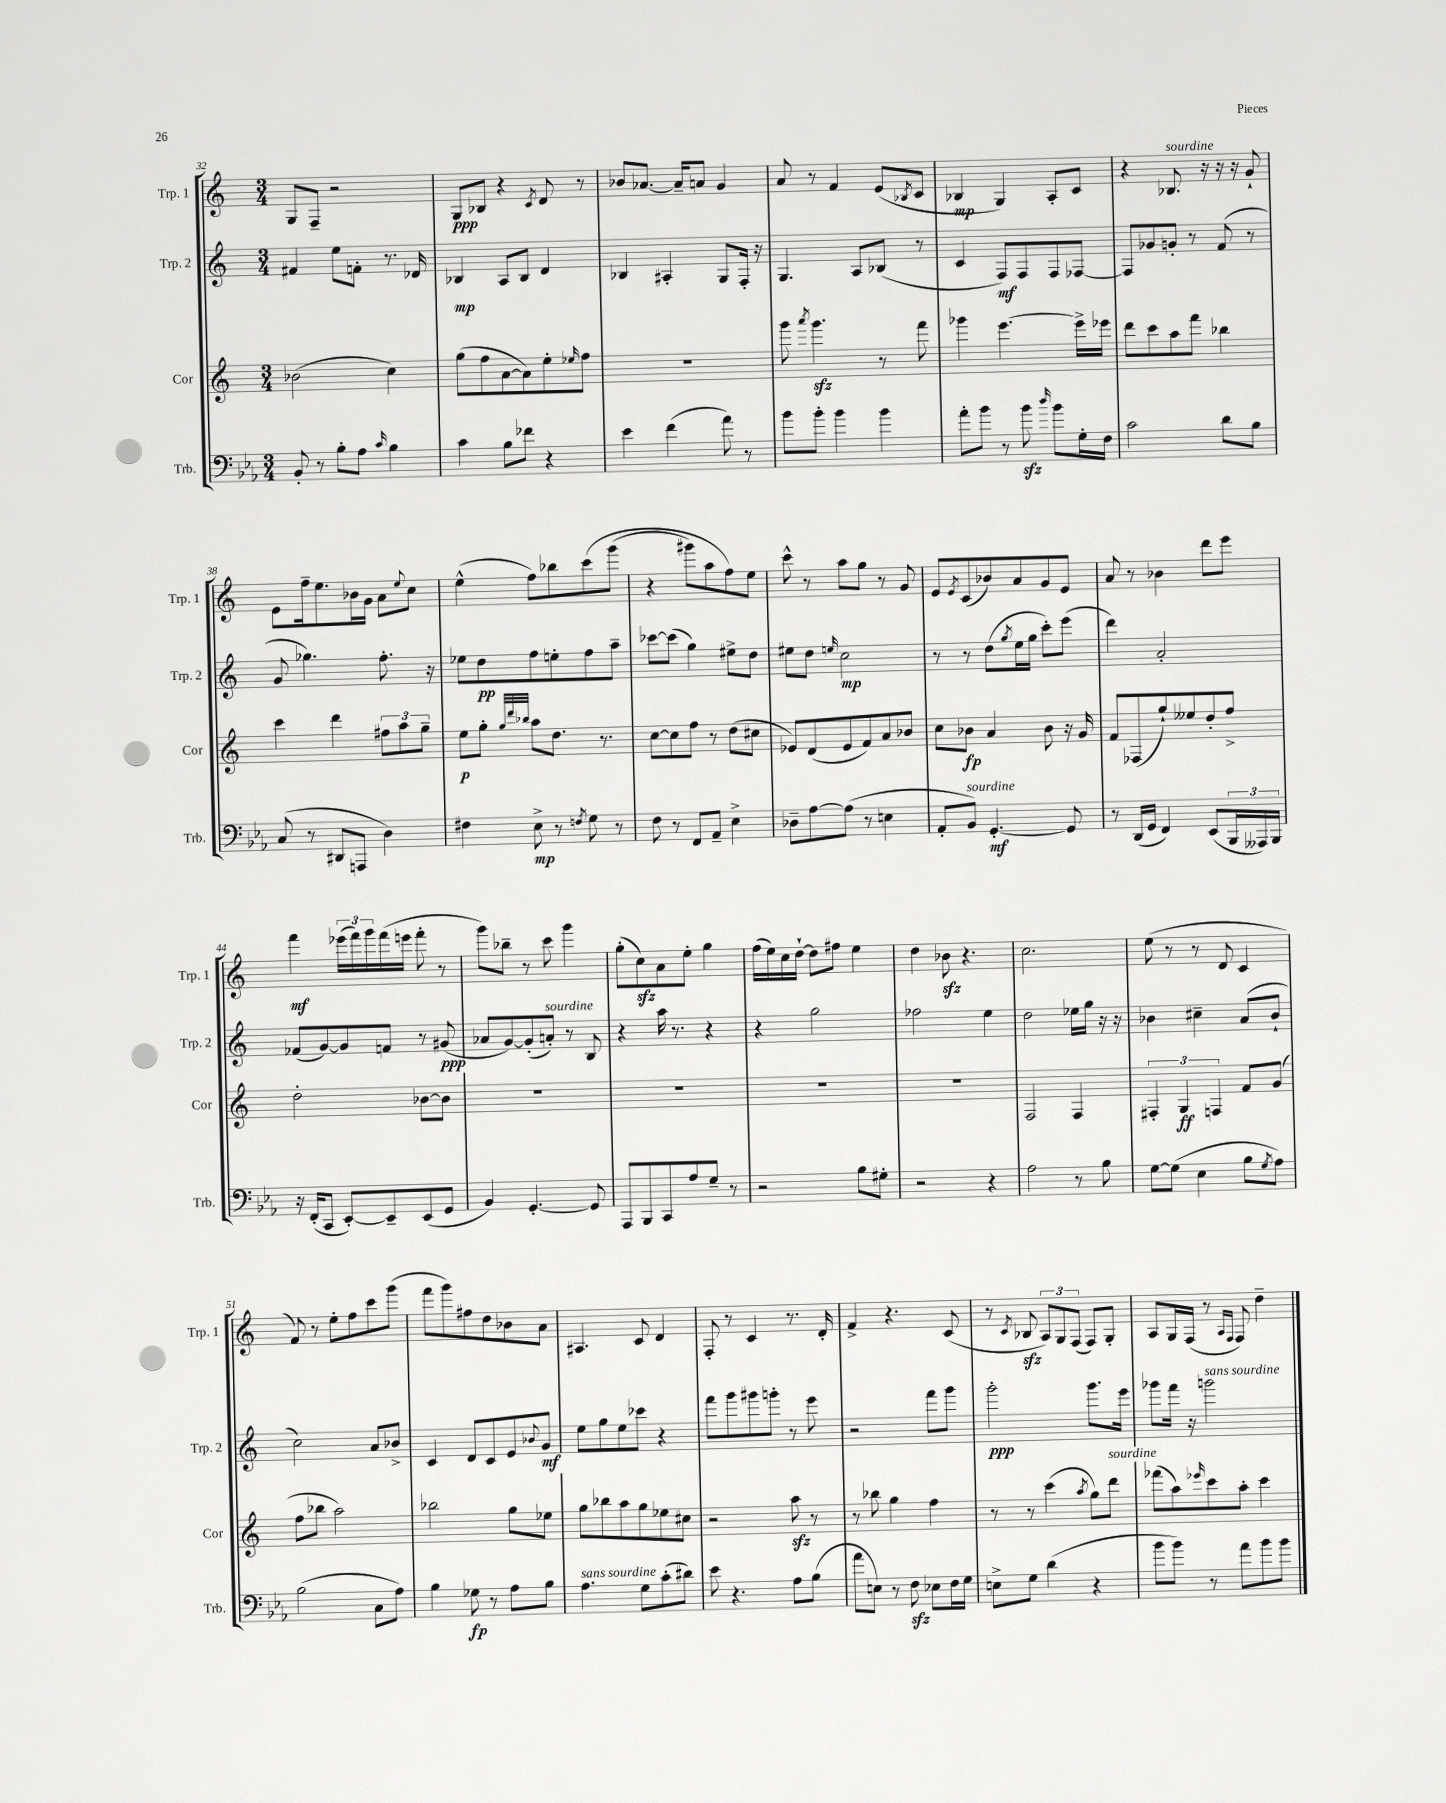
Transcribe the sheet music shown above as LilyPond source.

<<
\new StaffGroup <<
\new Staff = "s0" \with { instrumentName = "Trp. 1" shortInstrumentName = "Trp. 1" } {
    \clef treble \key c \major \numericTimeSignature \time 3/4
    g8 f8-- r2 |
    g8\ppp bes8 r4 \acciaccatura { c'8 } d'8 r8 |
    bes'8 aes'8.~ aes'16-- a'8 g'4 |
    a'8 r8 f'4 e'8( \acciaccatura { bes8 } c'8 |
    bes4\mp g4) a8-. c'8 |
    r4 bes8.^\markup { \italic "sourdine" } r16 r16 r16 g'8-! |
    e'8 f''16-- e''8. bes'16 g'16 a'8 \appoggiatura { e''8 } c''8 |
    e''4-^( f''8) bes''8 c'''8\( g'''8( |
    r4 gis'''8) a''8 f''8\) e''8 |
    c'''8-^ r8 a''8 g''8 r8 g'8 |
    e'8 \acciaccatura { e'8 } c'8( bes'8) a'8 g'8 e'8 |
    a'8 r8 bes'4 d'''8 e'''8 |
    f'''4\mf \tuplet 3/2 { ees'''16( f'''16) g'''16 } f'''16( e'''16 f'''8-. r8 |
    g'''8) bes''8-- r8 c'''8 g'''4 |
    g''8-.( c''8\sfz) a'8 e''8-. g''4 |
    f''16( e''16) c''16 d''16~-! d''8 fis''8 e''4 |
    d''4 bes'8\sfz r4. |
    c''2. |
    e''8( r8 r8 d'8 c'4 |
    f'8) r8 e''8-. f''8 c'''8 g'''8( |
    f'''8 g'''8) fis''8 d''8 bes'8 a'8 |
    ais4. c'8 d'4 |
    f8-. r8 c'4 r8. d'16-. |
    f'4-> r4. c'8( |
    r8 \acciaccatura { c'8 } bes8\sfz \tuplet 3/2 { a8) g8 f8( } f8) g8-. |
    a8 g16 f16( r8 \grace { a16 f16 } f8) d''4-- \bar "|." |
}
\new Staff = "s1" \with { instrumentName = "Trp. 2" shortInstrumentName = "Trp. 2" } {
    \clef treble \key c \major \numericTimeSignature \time 3/4
    fis'4 e''8 f'8-. r8. des'16 |
    bes4\mp a8 bes8 d'4 |
    bes4 ais4-. g8 f16-. r16 |
    g4. a8 bes8( r8 |
    c'4 f8\mf) f8 f8 fes8~ |
    fes8 ges'8 g'8-. r8 f'8( r8 |
    g'8 ges''4.) f''8.-. r16 |
    ees''8 d''8\pp f''8 e''8-. f''8 a''8-- |
    ces'''8~ ces'''8( g''4) eis''8-> d''8 |
    eis''8 d''8 \grace { e''16 } c''2\mp |
    r8 r8 d''8( \acciaccatura { g''8 } e''16 g''16 c'''8-.) e'''8( |
    d'''4) a'2-. |
    fes'8( g'8~) g'8 f'8 r8 gis'8\ppp( |
    aes'8 g'8~) g'8-.( a'8-.^\markup { \italic "sourdine" }) r8 b8 |
    r4 a''16 r8. r4 |
    r4 g''2 |
    fes''2 e''4 |
    d''2 ees''16 g''16 r16 r16 |
    bes'4 cis''4-- a'8( bes'8-! |
    c''2) a'8 bes'8-> |
    c'4 d'8 c'8 e'8 \appoggiatura { bes'8 } g'8\mf |
    e''8 g''8 e''8 ces'''8 r4 |
    f'''8 g'''8 gis'''8 g'''8-. r8 e'''8 |
    r2 f'''8 g'''8 |
    g'''2-.\ppp g'''8. e'''16 |
    ges'''8 f'''16 r16 g'''2^\markup { \italic "sans sourdine" } \bar "|." |
}
\new Staff = "s2" \with { instrumentName = "Cor" shortInstrumentName = "Cor" } {
    \clef treble \key c \major \numericTimeSignature \time 3/4
    bes'2( c''4) |
    g''8( f''8 a'8~ a'8) e''8-. \grace { ees''16 } f''8 |
    R2. |
    g'''8 \acciaccatura { a'''8 } g'''4.\sfz r8 f'''8 |
    ges'''4 e'''4.~ e'''16-> ees'''16 |
    d'''8 c'''8 a''8 f'''8 bes''4 |
    c'''4 d'''4 \tuplet 3/2 { fis''8 a''8 g''8-- } |
    e''8\p g''8-. \grace { g''32 d'''32 bes''32 } a''8 d''8. r8. |
    c''8~ c''8 f''8 r8 d''8( cis''8 |
    ees'8) d'8( ees'8 f'8) a'8 bes'8 |
    c''8 bes'8\fp a'4 bes'8 r16 g'16 |
    f'8 fes8( g''8-!) eeses''8 d''8-. f''8-> |
    d''2-. bes'8~ bes'8 |
    R2. |
    R2. |
    R2. |
    R2. |
    f2 f4 |
    \tuplet 3/2 { fis4-. g4\ff f4 } f'8 g'8( |
    f''8 bes''8 a''2) |
    bes''2 g''8 ees''8 |
    g''8 bes''8 a''8 g''8 ees''8 cis''8 |
    r2 a''8\sfz r8 |
    r8 bes''8 g''4 f''4 |
    r8 r8 c'''4( \acciaccatura { a''8 } g''8) d'''8^\markup { \italic "sourdine" } |
    fes'''8( a''8) \grace { ees'''16 } c'''8 a''8-. c'''4 \bar "|." |
}
\new Staff = "s3" \with { instrumentName = "Trb." shortInstrumentName = "Trb." } {
    \clef bass \key ees \major \numericTimeSignature \time 3/4
    bes,8-. r8 bes8-. aes8 \grace { c'16 } bes4 |
    c'4 bes8 fes'8 r4 |
    ees'4 f'4( aes'8) r8 |
    bes'8 bes'8-. bes'4 bes'4 |
    aes'8-. bes'8 r8 bes'8\sfz \grace { d''16 } bes'8 g16-. f16 |
    c'2 d'8 bes8 |
    c8( r8 dis,8 a,,8 d4) |
    fis4 ees8->\mp r8 \acciaccatura { f8 } g8 r8 |
    f8 r8 f,8 aes,8-- ees4-> |
    des8-- aes8~ aes8( r8 e4 |
    aes,8-. bes,8^\markup { \italic "sourdine" }) g,4.~-.\mf g,8 |
    r8 d,16( g,16 f,4) ees,8( \tuplet 3/2 { bes,,16 aeses,,16) bes,,16 } |
    r16 f,16-.( c,8 ees,8~-.) ees,8-- ees,8( g,8 |
    bes,4) g,4.~-. g,8 |
    aes,,8 bes,,8 c,8 aes8 g8-- r8 |
    r2 bes8 gis8-. |
    r2 r4 |
    aes2 r8 bes8 |
    g8~ g8( ees4 bes8 \acciaccatura { g8 } aes8) |
    bes2( c8 aes8) |
    bes4 ges8\fp r8 aes8 bes8 |
    aes4.^\markup { \italic "sans sourdine" } g8 c'8-.( dis'8) |
    ees'8 r4. aes8 bes8( |
    aes'8 e8) r8 f8\sfz ees8 f16 g16 |
    e8-> g8 d'4( r4 |
    bes'8 bes'8) r8 aes'8 bes'8 bes'8 \bar "|." |
}
>>
>>
\layout { \context { \Score currentBarNumber = #32 } }
